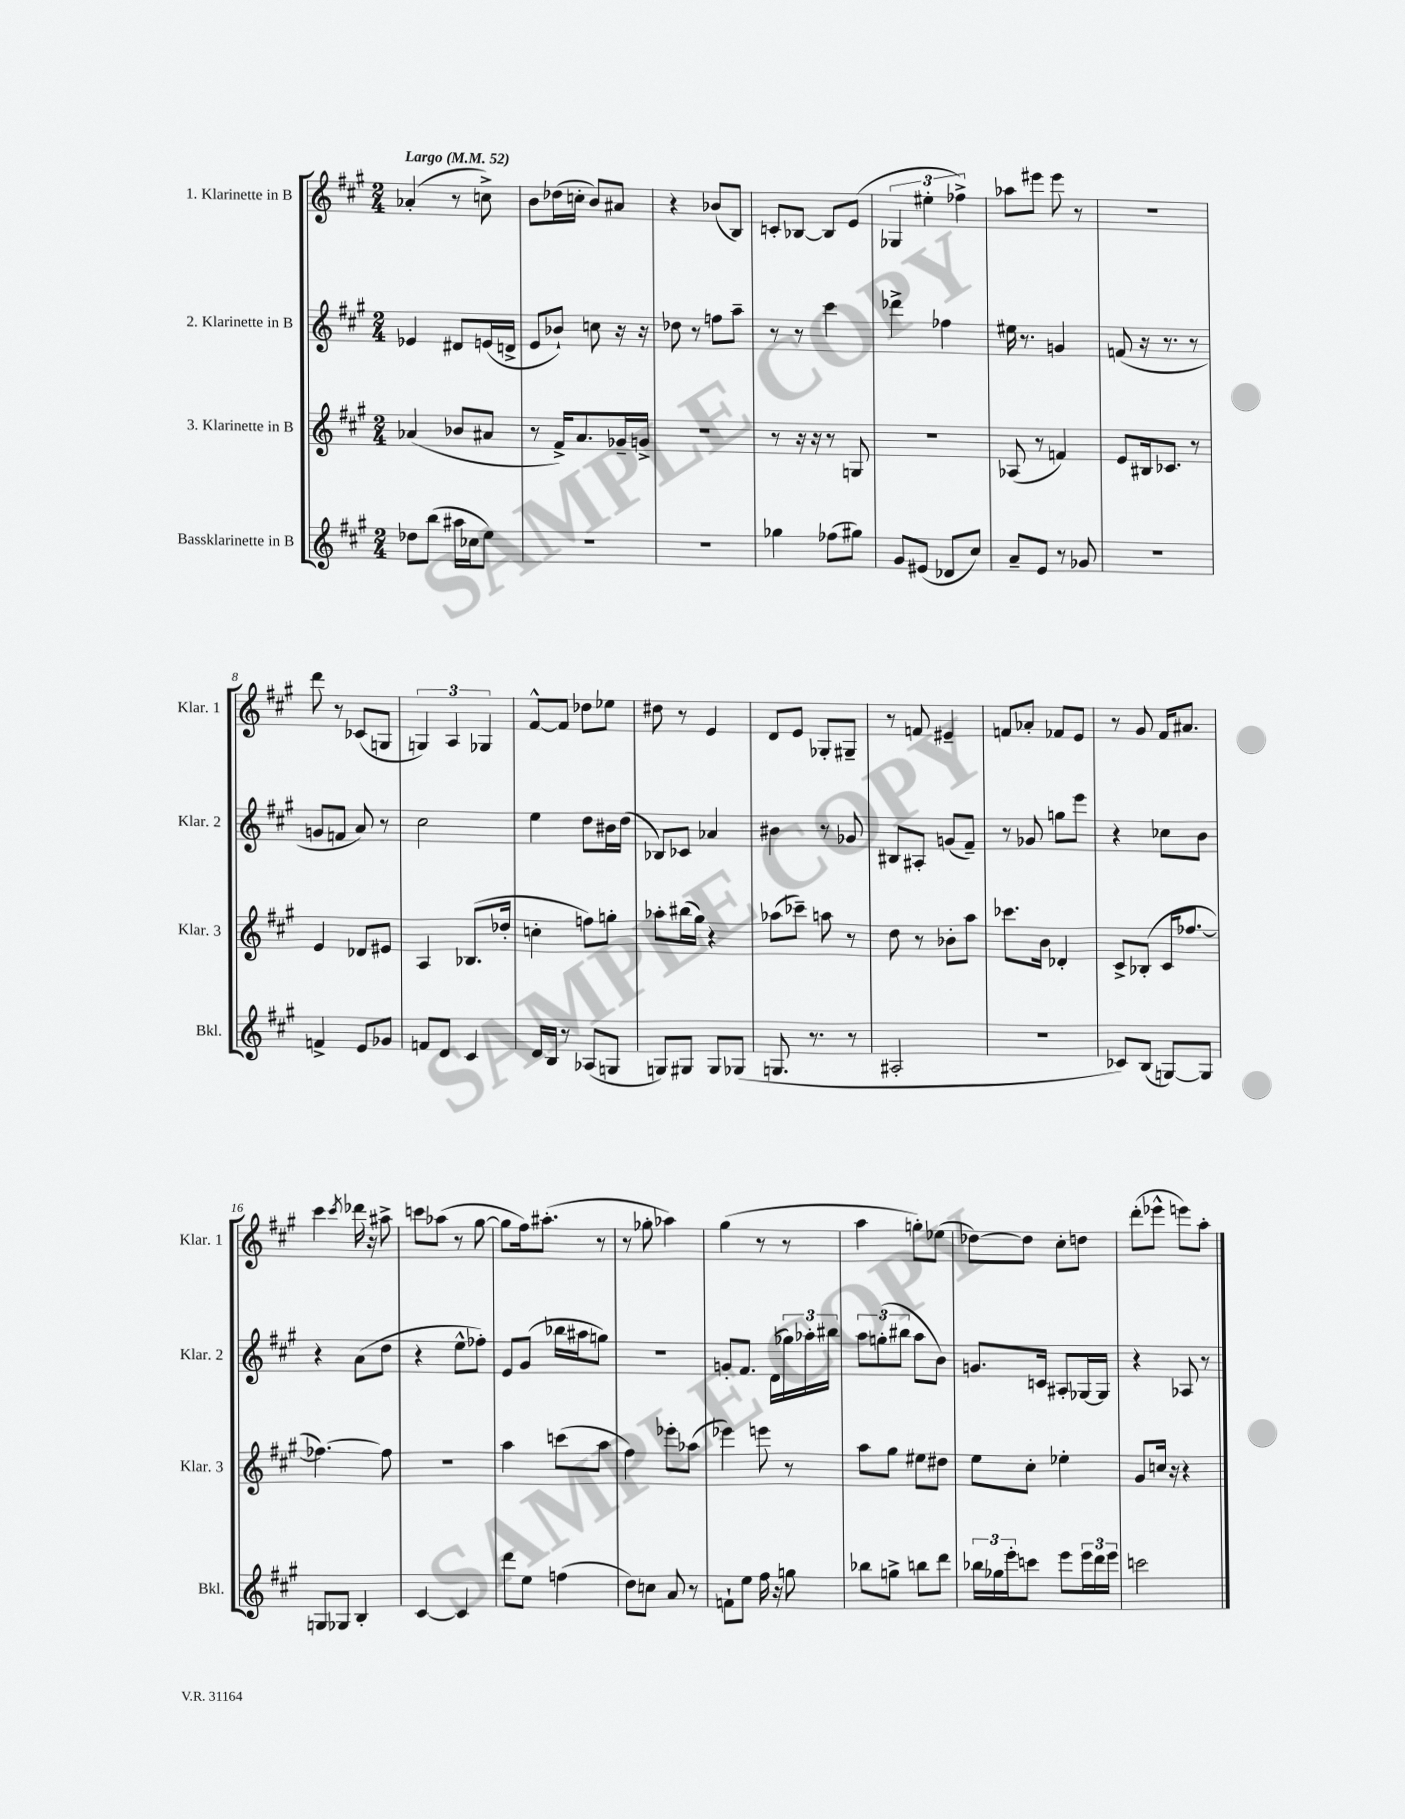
<<
\new StaffGroup <<
\new Staff = "s0" \with { instrumentName = "1. Klarinette in B" shortInstrumentName = "Klar. 1" } {
    \clef treble \key a \major \numericTimeSignature \time 2/4 \tempo "Largo" 4 = 52
    aes'4-.( r8 c''8->) |
    b'8 des''16( c''16-. b'8) ais'8 |
    r4 bes'8( b8) |
    c'8-. bes8~ bes8 e'8( |
    \tuplet 3/2 { ges4 eis''4-. fes''4->) } |
    aes''8 eis'''8 eis'''8 r8 |
    r2 |
    d'''8 r8 ces'8( g8 |
    \tuplet 3/2 { g4) a4 ges4 } |
    fis'8~-^ fis'8 des''8 ees''8 |
    dis''8 r8 e'4 |
    d'8 e'8 ges8-. gis8-- |
    r8 f'8 eis'4-- |
    f'8 aes'8-. fes'8 e'8 |
    r8 gis'8 fis'16 ais'8. |
    cis'''4 \acciaccatura { cis'''8 } des'''16 r16 ais''8-> |
    c'''8 aes''8( r8 gis''8~ |
    gis''8 fis''16) ais''8.-.( r8 |
    r8 ges''8-. aes''4) |
    gis''4( r8 r8 |
    a''4 g''8-.) ees''8( |
    des''8~) des''8 cis''8-. d''8 |
    d'''8-.( ees'''8-^ e'''8) a''8-. \bar "|." |
}
\new Staff = "s1" \with { instrumentName = "2. Klarinette in B" shortInstrumentName = "Klar. 2" } {
    \clef treble \key a \major \numericTimeSignature \time 2/4
    ees'4 dis'8 e'16( d'16-> |
    e'8 bes'8-!) c''8 r16 r16 |
    des''8 r8 f''8 a''8-- |
    r8 r8 cis'''4 |
    des'''4-> fes''4 |
    eis''16 r8. g'4 |
    f'8( r16 r8. r8 |
    g'8 f'8 a'8) r8 |
    cis''2 |
    e''4 d''8 bis'16 d''16( |
    bes8) ces'8 aes'4 |
    bis'4 r8 ges'8 |
    bis8 ais8-. g'8( fis'8--) |
    r8 ges'8 g''8 e'''8 |
    r4 ces''8 b'8 |
    r4 a'8( d''8 |
    r4 e''8-^ fes''8-.) |
    e'8 gis'8( bes''16 ais''16 g''8) |
    R2 |
    g'8-. fis'8. d'16( \tuplet 3/2 { ges''16) aes''16-. bis''16 } |
    \tuplet 3/2 { a''8 g''8-.( bis''8 } a''8 b'8) |
    g'8. c'16 ais8-. ges16~ ges16 |
    r4 aes8 r8 \bar "|." |
}
\new Staff = "s2" \with { instrumentName = "3. Klarinette in B" shortInstrumentName = "Klar. 3" } {
    \clef treble \key a \major \numericTimeSignature \time 2/4
    aes'4( bes'8 ais'8 |
    r8 fis'16->) a'8. ges'16-- g'16-> |
    R2 |
    r8 r16 r16 r8 g8 |
    R2 |
    aes8( r8 f'4) |
    e'8 bis16 ces'8. r8 |
    e'4 des'8 eis'8 |
    a4 bes8.( des''16-. |
    c''4-. f''8) g''8-. |
    aes''8-. bis''16( gis''16) r4 |
    aes''8( ces'''8--) a''8 r8 |
    d''8 r8 bes'8-. a''8 |
    ces'''8. b'16 des'4-. |
    cis'8-> bes8-.( cis'16 fes''8.~ |
    fes''4.~) fes''8 |
    r2 |
    a''4 c'''8( a''8 |
    fis''4) ees'''8-. aes''8( |
    ees'''4) e'''8 r8 |
    a''8 gis''8 eis''8 dis''8 |
    e''8 cis''8-. ees''4-. |
    gis'8 c''16 r16 r4 \bar "|." |
}
\new Staff = "s3" \with { instrumentName = "Bassklarinette in B" shortInstrumentName = "Bkl." } {
    \clef treble \key a \major \numericTimeSignature \time 2/4
    des''8 b''8( ais''16 ces''16 e''8) |
    R2 |
    r2 |
    ges''4 fes''8( gis''8) |
    gis'8 eis'8( des'8 cis''8) |
    a'8-- e'8 r8 ges'8 |
    r2 |
    f'4-> e'8 ges'8 |
    f'8 d'8 cis'4 |
    d'16 b16 r8 aes8( g8 |
    g8) gis8 gis8 ges8( |
    g8. r8. r8 |
    ais2-. |
    r2 |
    ces'8) b8( g8~) g8 |
    g8 ges8 b4-. |
    cis'4~ cis'4 |
    d'''8 e''8 f''4( |
    d''8) c''8 a'8 r8 |
    f'8-! e''8 fis''16 r16 g''8 |
    bes''8 g''8-> b''8 d'''8 |
    \tuplet 3/2 { bes''16 ges''16 e'''16-. } c'''8 e'''8 \tuplet 3/2 { e'''16 d'''16 e'''16 } |
    c'''2 \bar "|." |
}
>>
>>
